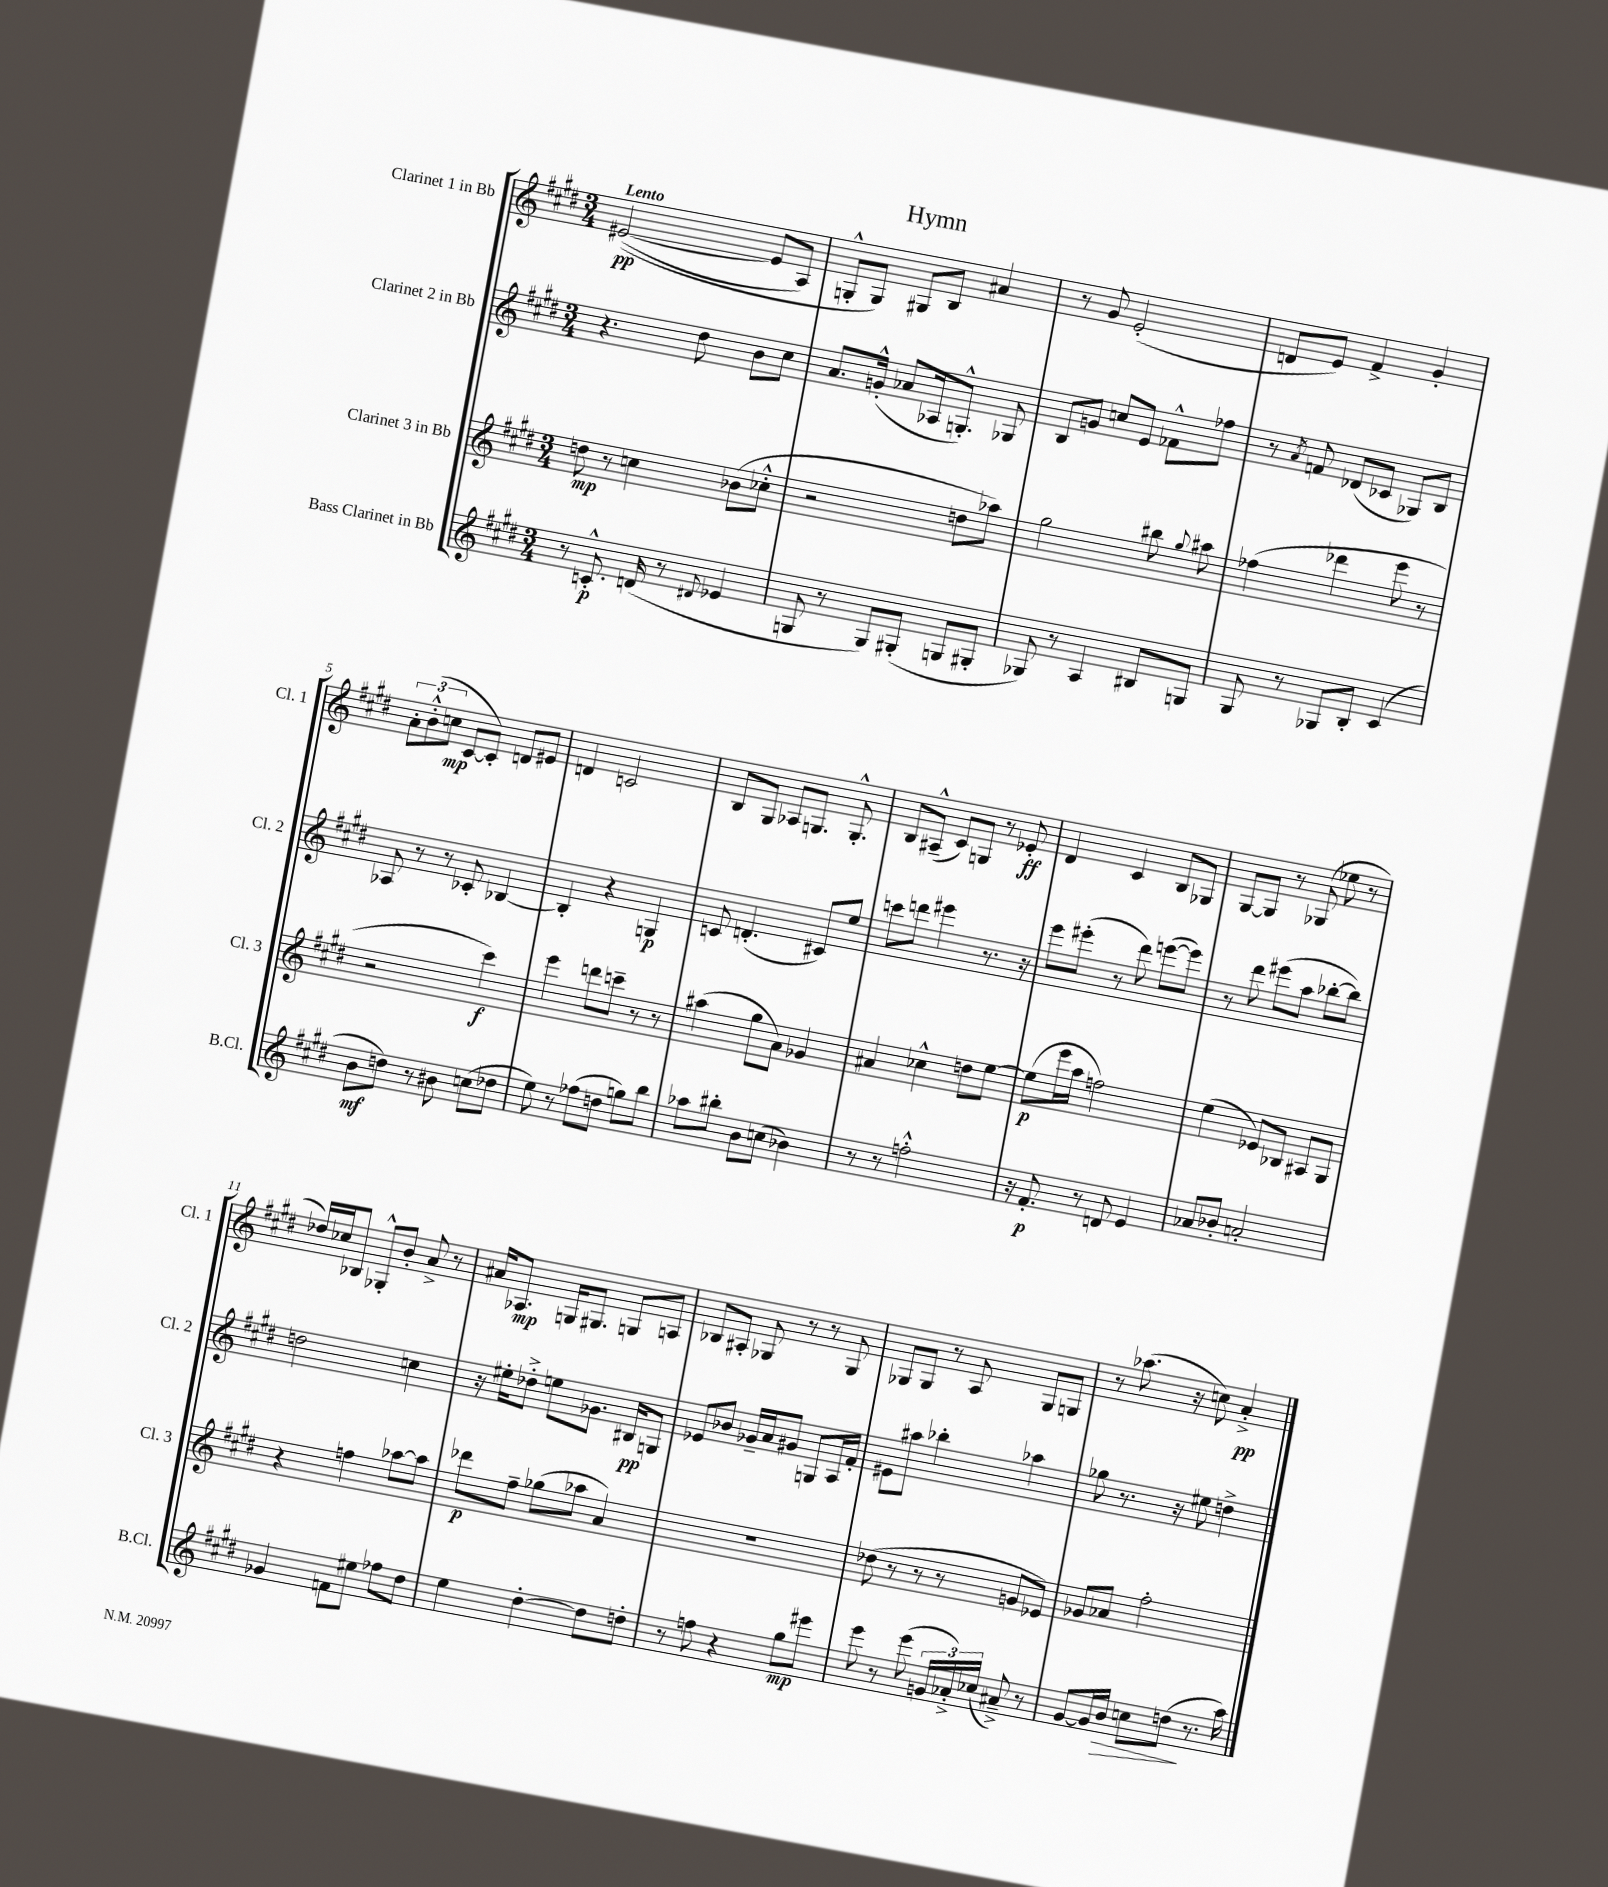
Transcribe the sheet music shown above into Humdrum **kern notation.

**kern	**dynam	**kern	**dynam	**kern	**dynam	**kern	**dynam
*part4	*part4	*part3	*part3	*part2	*part2	*part1	*part1
*staff4	*staff4	*staff3	*staff3	*staff2	*staff2	*staff1	*staff1
*I"Bass Clarinet in Bb	*	*I"Clarinet 3 in Bb	*	*I"Clarinet 2 in Bb	*	*I"Clarinet 1 in Bb	*
*I'B.Cl.	*	*I'Cl. 3	*	*I'Cl. 2	*	*I'Cl. 1	*
*clefG2	*	*clefG2	*	*clefG2	*	*clefG2	*
*k[f#c#g#d#]	*	*k[f#c#g#d#]	*	*k[f#c#g#d#]	*	*k[f#c#g#d#]	*
*M3/4	*	*M3/4	*	*M3/4	*	*M3/4	*
=1	=1	=1	=1	=1	=1	=1	=1
!	!	!	!	!	!	!LO:TX:a:B:t=Lento	!
8r	.	8ddn\	mp	4.r	.	(([2e#X/	pp
8.cn'^^/	p	8r	.	.	.	.	.
.	.	4ccn\	.	.	.	.	.
(16dn/	.	.	.	.	.	.	.
8r	.	.	.	8dd#\	.	.	.
8qqd#X/	.	.	.	.	.	.	.
4e-X/	.	(8b-X\L	.	8b\L	.	8e#/L]	.
.	.	8cc-X'^^\J	.	8cc#\J	.	8A/J)	.
=2	=2	=2	=2	=2	=2	=2	=2
8Gn/	.	2r	.	8.a/L	.	8Gn'^^/L	.
8r	.	.	.	.	.	8G/J)	.
.	.	.	.	(16gn'^^/Jk	.	.	.
8G/L)	.	.	.	8a-X/L	.	8G#X/L	.
(8G#X'/J	.	.	.	16A-X/k	.	8B/J	.
.	.	.	.	8.Gn'^^/J)	.	.	.
8Gn/L	.	8ddn\L	.	.	.	4a#X/	.
8G#X'/J	.	8aa-X\J)	.	8G-X/	.	.	.
=3	=3	=3	=3	=3	=3	=3	=3
8G-X/)	.	2gg#\	.	8B/L	.	8r	.
8r	.	.	.	8gn/J	.	8g#/	.
4A/	.	.	.	8ccn/L	.	(2e'/	.
.	.	.	.	8e/J	.	.	.
8B#X/L	.	8bb#X\	.	8f-X^^\L	.	.	.
.	.	8qqgg#/	.	.	.	.	.
8Gn/J	.	8aa#X\	.	8ff-X\J	.	.	.
=4	=4	=4	=4	=4	=4	=4	=4
8G#/	.	(4ff-X\	.	8r	.	8dn/L	.
.	.	.	.	8qa/	.	.	.
8r	.	.	.	8fn/	.	8e/J)	.
8G-X/L	.	4ddd-X\	.	(8d-X/L	.	4f#^/	.
8B'/J	.	.	.	8c-X/J	.	.	.
(4c#/	.	8eee\	.	8G-X/L)	.	4g#'/	.
.	.	8r	.	8B/J	.	.	.
!!LO:LB:g=z
=5	=5	=5	=5	=5	=5	=5	=5
8b\L	mf	2r	.	8A-X/	.	12a'\L	.
.	.	.	.	.	.	(12b'^^\	.
8ddn\J)	.	.	.	8r	.	.	.
.	.	.	.	.	.	12ccn\J	mp
8r	.	.	.	8r	.	[8c#/L	.
8b#X\	.	.	.	8c-X'/	.	8c#'/J])	.
(8ccn\L	.	4ccc#\)	f	[4B-X/	.	8dn/L	.
8dd-X\J	.	.	.	.	.	8e#X/J	.
=6	=6	=6	=6	=6	=6	=6	=6
8ee\)	.	4eee\	.	4B-'/]	.	4dn/	.
8r	.	.	.	.	.	.	.
(8ff-X\L	.	8dddn\L	.	4r	.	2cn/	.
8ddn\J	.	8cccn~\J	.	.	.	.	.
8ggn\L)	.	8r	.	4Gn/	p	.	.
8bb\J	.	8r	.	.	.	.	.
=7	=7	=7	=7	=7	=7	=7	=7
8aa-X\L	.	(4aa#X\	.	8cn/	.	8B/L	.
8bb#X'\J	.	.	.	(4.dn'/	.	8G#/J	.
8b\L	.	8gg#\L	.	.	.	8A-X/L	.
(8ccn\J	.	8a\J)	.	.	.	8.Gn/J	.
4b-X\)	.	4g-X/	.	8c#X/L)	.	.	.
.	.	.	.	.	.	8.G'^^/	.
.	.	.	.	8ee/J	.	.	.
=8	=8	=8	=8	=8	=8	=8	=8
8r	.	4a#X/	.	8cccn\L	.	8B/L	.
8r	.	.	.	8dddn\J	.	(8A#X~^^/J	.
2ffn'^^\	.	4cc-X^^\	.	4eee#X\	.	8c#/L)	.
.	.	.	.	.	.	8Gn/J	.
.	.	8ddn\L	.	8.r	.	8r	.
.	.	[8ee\J	.	.	.	8e-X'/	ff
.	.	.	.	16r	.	.	.
=9	=9	=9	=9	=9	=9	=9	=9
16r	.	(8ee\L]	p	8eee\L	.	4d#/	.
8.f#'/	p	.	.	.	.	.	.
.	.	16eee\L	.	(8eee#X'\J	.	.	.
.	.	16aa\JJ	.	.	.	.	.
8r	.	2ffn\)	.	8r	.	4c#/	.
8dn/	.	.	.	8ddd#\)	.	.	.
4e/	.	.	.	([8eeen\L	.	8B/L	.
.	.	.	.	8eee\J])	.	8G-X/J	.
=10	=10	=10	=10	=10	=10	=10	=10
8a-X/L	.	(4ee\	.	8r	.	[8G#/L	.
8b-X'/J	.	.	.	8ddd#\	.	8G#/J]	.
2an'/	.	8e-X/L)	.	(8eee#X\L	.	8r	.
.	.	8B-X/J	.	8aa\J	.	(8G-X/	.
.	.	8A#X/L	.	[8bb-X'\L	.	8ee-X\	.
.	.	8G#/J	.	8bb-\J])	.	8r	.
!!LO:LB:g=z
=11	=11	=11	=11	=11	=11	=11	=11
4g-X/	.	4r	.	2ddn\	.	16dd-X/LL)	.
.	.	.	.	.	.	16cc-X/J	.
.	.	.	.	.	.	8B-X/J	.
8fn\L	.	4ffn\	.	.	.	8G-X'^^/L	.
8ee#X\J	.	.	.	.	.	8b'/J	.
8ff-X\L	.	[8aa-X\L	.	4ccn\	.	8a^/	.
8dd#\J	.	8aa-\J]	.	.	.	8r	.
=12	=12	=12	=12	=12	=12	=12	=12
4ee\	.	8ddd-X\L	p	16r	.	16a#X/KL	.
.	.	.	.	16ee#X'\KL	.	8.A-X/J	mp
.	.	8ff#~\J	.	8dd-X'^\J	.	.	.
[4dd#'\	.	(8gg-X\L	.	8een\L	.	16Gn/KL	.
.	.	.	.	.	.	8.G#X/J	.
.	.	8aa-X\J	.	8.g-X\J	.	.	.
8dd#\L]	.	4a/)	.	.	.	8Gn/L	.
.	.	.	.	16B#X/KL	pp	.	.
8ddn'\J	.	.	.	8Gn/J	.	8An/J	.
=13	=13	=13	=13	=13	=13	=13	=13
8r	.	2.r	.	8e-X/L	.	8B-X/L	.
8ffn\	.	.	.	8b-X/J	.	8A#X'/J	.
4r	.	.	.	16g-X~/LL	.	8G-X/	.
.	.	.	.	16a/J	.	.	.
.	.	.	.	8g#X/J	.	8r	.
8gg#\L	mp	.	.	8Gn/L	.	8r	.
8eee#X\J	.	.	.	16A/L	.	8G-/	.
.	.	.	.	16f#'/JJ	.	.	.
=14	=14	=14	=14	=14	=14	=14	=14
8eee\	.	(8dd-X\	.	8e#X\L	.	8G-X/L	.
8r	.	8r	.	8aa#X\J	.	8G-/J	.
(8eee\	.	8r	.	4bb-X'\	.	8r	.
24gn/LL	.	8r	.	.	.	8A/	.
24a-X'^/)	.	.	.	.	.	.	.
(24cc-X/JJ	.	.	.	.	.	.	.
8a#X~^/)	.	8gn/L	.	4aa-X\	.	8G-/L	.
8r	.	8e-X/J)	.	.	.	8Gn/J	.
=15	=15	=15	=15	=15	=15	=15	=15
[8g#/L	.	8g-X/L	.	8gg-X\	.	8r	.
16g#/L]	.	8a-X/J	.	8.r	.	(8.aa-X\	.
!	!LO:HP:b	!	!	!	!	!	!
16b/JJ	>	.	.	.	.	.	.
8ccn\L	.	2ff#'\	.	.	.	.	.
.	.	.	.	16r	.	16r	.
(8ddn\J	.	.	.	8ee#X\	.	8ccn\)	.
8.r	]	.	.	4ddn^\	.	4a'^/	pp
16aa\)	.	.	.	.	.	.	.
==	==	==	==	==	==	==	==
*-	*-	*-	*-	*-	*-	*-	*-
